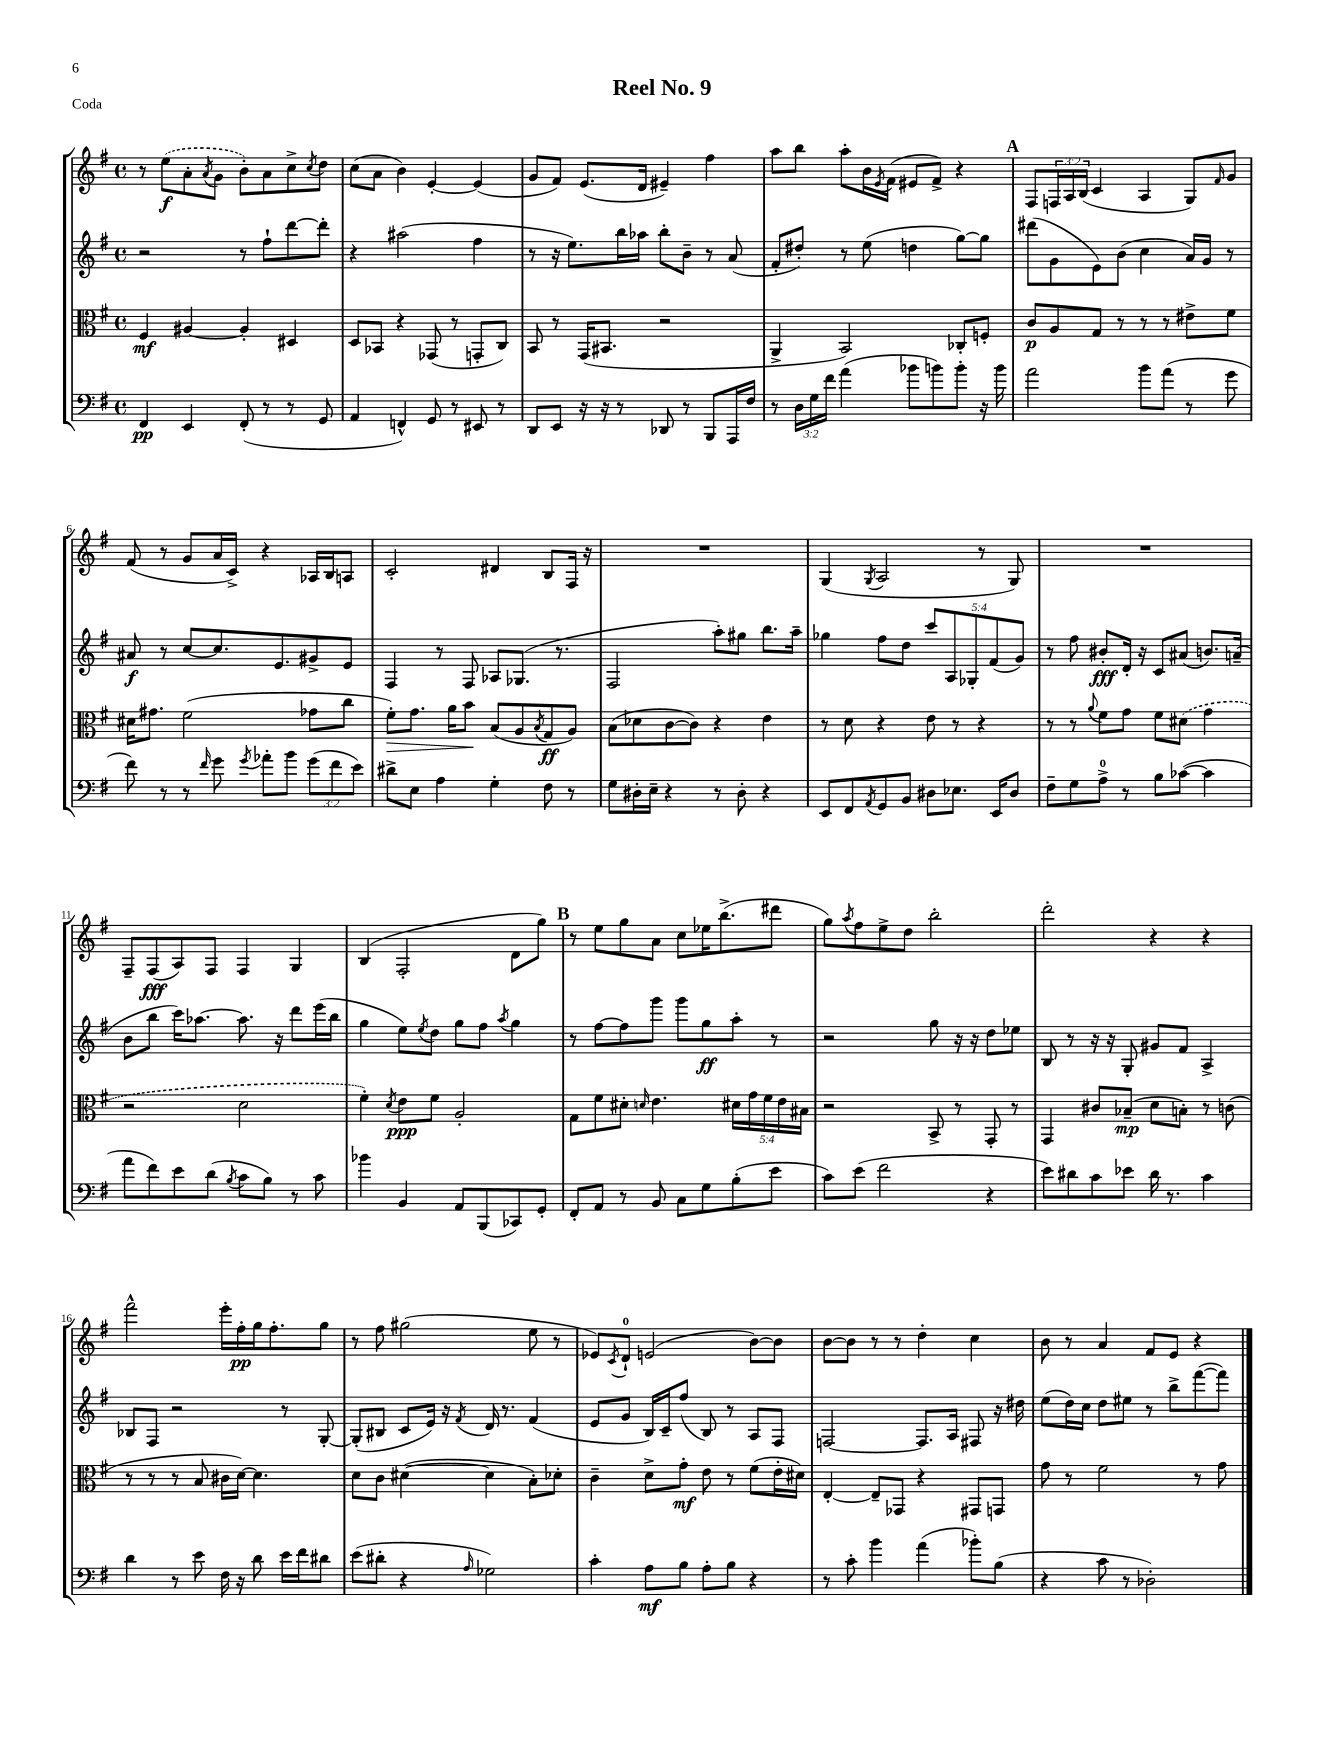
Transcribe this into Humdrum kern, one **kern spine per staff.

**kern	**dynam	**kern	**dynam	**kern	**dynam	**kern	**dynam
*part4	*part4	*part3	*part3	*part2	*part2	*part1	*part1
*staff4	*staff4	*staff3	*staff3	*staff2	*staff2	*staff1	*staff1
*clefF4	*	*clefC3	*	*clefG2	*	*clefG2	*
*k[f#]	*	*k[f#]	*	*k[f#]	*	*k[f#]	*
*M4/4	*	*M4/4	*	*M4/4	*	*M4/4	*
*met(c)	*	*met(c)	*	*met(c)	*	*met(c)	*
=1	=1	=1	=1	=1	=1	=1	=1
4FF#/	pp	4F#/	mf	2r	.	8r	.
.	.	.	.	.	.	(8ee\L	f
4EE/	.	[4A#X/	.	.	.	8a'\	.
.	.	.	.	.	.	8qa/	.
.	.	.	.	.	.	8g\J	.
(8FF#'/	.	4A#'/]	.	8r	.	8b'\L)	.
8r	.	.	.	8ff#`\L	.	8a\	.
8r	.	4D#X/	.	[8ddd\	.	8cc^\	.
.	.	.	.	.	.	8qcc/	.
8GG/	.	.	.	8ddd'\J]	.	8dd\J	.
=2	=2	=2	=2	=2	=2	=2	=2
4AA/	.	8D/L	.	4r	.	(8cc\L	.
.	.	8BB-X/J	.	.	.	8a\J	.
4FFn^^/)	.	4r	.	(2aa#X\	.	4b\)	.
8GG/	.	(8GG-X/	.	.	.	[4e'/	.
8r	.	8r	.	.	.	.	.
8EE#X/	.	8GGn'/L	.	4ff#\	.	(4e/]	.
8r	.	8C/J)	.	.	.	.	.
=3	=3	=3	=3	=3	=3	=3	=3
8DD/L	.	8BB/	.	8r	.	8g/L	.
8EE/J	.	8r	.	16r	.	8f#/J)	.
.	.	.	.	8.ee\L)	.	.	.
16r	.	(16GG/KL	.	.	.	(8.e/L	.
16r	.	8.BB#X/J	.	.	.	.	.
8r	.	.	.	16bb\L	.	.	.
.	.	.	.	16aa-X\JJ	.	16d/Jk	.
8DD-X/	.	2r	.	8bb'\L	.	4e#X~/)	.
8r	.	.	.	8b~\J	.	.	.
8BBB/L	.	.	.	8r	.	4ff#\	.
16AAA/L	.	.	.	(8a/	.	.	.
16F#/JJ	.	.	.	.	.	.	.
=4	=4	=4	=4	=4	=4	=4	=4
8r	.	4AA^/	.	8f#'/L	.	8aa\L	.
24D\LL	.	.	.	8dd#X'/J)	.	8bb\J	.
24G\	.	.	.	.	.	.	.
24f#\JJ	.	.	.	.	.	.	.
(4a\	.	2BB/)	.	8r	.	8aa'\L	.
.	.	.	.	(8ee\	.	16b\L	.
.	.	.	.	.	.	8qe/	.
.	.	.	.	.	.	(16f#\JJ	.
8b-X\L	.	.	.	4ddn\	.	8e#X/L	.
8bn\)	.	.	.	.	.	8f#^/J)	.
8b'\J	.	8C-X'/L	.	[8gg\L)	.	4r	.
16r	.	8Fn'/J	.	8gg\J]	.	.	.
16b\	.	.	.	.	.	.	.
!!LO:REH:place=s1:t=A
=5	=5	=5	=5	=5	=5	=5	=5
2a\	.	8c/L	p	(8ddd#X\L	.	8F#/L	.
.	.	8A/	.	8g\	.	24Fn/L	.
.	.	.	.	.	.	24A/	.
.	.	.	.	.	.	(24B/JJ	.
.	.	8G/J	.	8e\)	.	4c/	.
.	.	8r	.	(8b\J	.	.	.
8b\L	.	8r	.	4cc\	.	4A/	.
(8a\J	.	8r	.	.	.	.	.
8r	.	8e#X^\L	.	16a/LL)	.	8G/L)	.
.	.	.	.	16g/JJ	.	.	.
.	.	.	.	.	.	16qqf#/	.
8g\	.	8f#\J	.	8r	.	8g/J	.
!!LO:LB:g=z
=6	=6	=6	=6	=6	=6	=6	=6
8f#\)	.	16d#X\KL	.	8a#X/	f	(8f#/	.
.	.	8.g#X\J	.	.	.	.	.
8r	.	.	.	8r	.	8r	.
8r	.	(2f#\	.	[8cc/L	.	8g/L	.
16qqf#/	.	.	.	.	.	.	.
8g\	.	.	.	8.cc/]	.	16a/L	.
.	.	.	.	.	.	16c^/JJ)	.
8qg/	.	.	.	.	.	.	.
8a-X'\L	.	.	.	.	.	4r	.
.	.	.	.	8.e/	.	.	.
8b\J	.	.	.	.	.	.	.
(12g\L	.	8g-X\L	.	8g#X^/	.	16A-X/LL	.
.	.	.	.	.	.	16B/J	.
12f#\	.	.	.	.	.	.	.
.	.	8cc\J	.	8e/J	.	8An/J	.
12e\J)	.	.	.	.	.	.	.
=7	=7	=7	=7	=7	=7	=7	=7
!	!	!	!LO:HP:b	!	!	!	!
8d#X^\L	.	8f#'\L)	>	4F#/	.	2c'/	.
8E\J	.	8.g\J	.	.	.	.	.
4A\	.	.	.	8r	.	.	.
.	.	16a\KL	.	.	.	.	.
.	.	8b\J	.	8F#/	.	.	.
4G'\	.	(8B/L	]	8A-X/L	.	4d#X/	.
.	.	8A/	.	(8.G-X/J	.	.	.
.	.	8qB/	.	.	.	.	.
8F#\	.	8G/	ff	.	.	8B/L	.
.	.	.	.	8.r	.	.	.
8r	.	8A/J)	.	.	.	16F#/Jk	.
.	.	.	.	.	.	16r	.
=8	=8	=8	=8	=8	=8	=8	=8
8G\L	.	(8B\L	.	2F#/	.	1r	.
16D#X'\L	.	8d-X\	.	.	.	.	.
16E~\JJ	.	.	.	.	.	.	.
4r	.	[8c\	.	.	.	.	.
.	.	8c\J])	.	.	.	.	.
8r	.	4r	.	8aa'\L)	.	.	.
8D#'\	.	.	.	8gg#X\J	.	.	.
4r	.	4e\	.	8.bb\L	.	.	.
.	.	.	.	16aa~\Jk	.	.	.
=9	=9	=9	=9	=9	=9	=9	=9
8EE/L	.	8r	.	4gg-X\	.	(4G/	.
8FF#/	.	8d\	.	.	.	.	.
8qAA/	.	.	.	.	.	8qG/	.
8GG/	.	4r	.	8ff#\L	.	2A/	.
8BB/J	.	.	.	8dd\J	.	.	.
8D#X\L	.	8e\	.	10ccc/L	.	.	.
.	.	.	.	10A/	.	.	.
8.E-X\J	.	8r	.	.	.	.	.
.	.	.	.	10G-X'/	.	.	.
.	.	4r	.	.	.	8r	.
.	.	.	.	(10f#/	.	.	.
16EE/KL	.	.	.	.	.	.	.
8D#/J	.	.	.	.	.	8G/)	.
.	.	.	.	10g/J)	.	.	.
=10	=10	=10	=10	=10	=10	=10	=10
8F#~\L	.	8r	.	8r	.	1r	.
8G\	.	8r	.	8ff#\	.	.	.
.	.	8qqa/	.	.	.	.	.
8A^\J	.	8f#\L	.	8b#X'/L	fff	.	.
8r	.	8g\J	.	16d'/Jk	.	.	.
.	.	.	.	16r	.	.	.
8B\L	.	8f#\L	.	8c/L	.	.	.
([8c-X\J	.	(8d#X\J	.	(8a#X/J	.	.	.
4c-\]	.	4g\	.	8.bn/L)	.	.	.
.	.	.	.	(16an~/Jk	.	.	.
!!LO:LB:g=z
=11	=11	=11	=11	=11	=11	=11	=11
8a\L	.	2r	.	8b\L	.	8F#~/L	.
8f#\)	.	.	.	8bb\J	.	(8F#/	fff
8e\	.	.	.	16ccc\KL)	.	8A/)	.
.	.	.	.	[8.aa-X\J	.	.	.
(8d\J	.	.	.	.	.	8F#/J	.
8qB/	.	.	.	.	.	.	.
8c\L	.	2d\	.	8.aa-\]	.	4F#/	.
8B\J)	.	.	.	.	.	.	.
.	.	.	.	16r	.	.	.
8r	.	.	.	8ddd\L	.	4G/	.
8c\	.	.	.	(16eee\L	.	.	.
.	.	.	.	16bb\JJ	.	.	.
=12	=12	=12	=12	=12	=12	=12	=12
4b-X\	.	4f#'\)	.	4gg\	.	(4B/	.
.	.	8qd/	.	.	.	.	.
4BB/	.	8e\L	ppp	8ee\L)	.	2F#'/	.
.	.	.	.	8qee/	.	.	.
.	.	8f#\J	.	8dd\J	.	.	.
8AA/L	.	2A'/	.	8gg\L	.	.	.
(8BBB/	.	.	.	8ff#\J	.	.	.
.	.	.	.	8qaa/	.	.	.
8CC-X/)	.	.	.	4gg\	.	8d\L	.
8GG'/J	.	.	.	.	.	8gg\J)	.
!!LO:REH:place=s1:t=B
=13	=13	=13	=13	=13	=13	=13	=13
8FF#'/L	.	8G\L	.	8r	.	8r	.
8AA/J	.	8f#\	.	[8ff#\L	.	8ee\L	.
8r	.	8d#X'\J	.	8ff#\]	.	8gg\	.
.	.	16qqdn/	.	.	.	.	.
8BB/	.	4.e\	.	8ggg\J	.	8a\J	.
8C\L	.	.	.	8ggg\L	.	8cc\L	.
8G\	.	.	.	8gg\	ff	16ee-X\K	.
.	.	.	.	.	.	(8.bb^\	.
(8B'\	.	20d#X\LL	.	8aa'\J	.	.	.
.	.	20g\	.	.	.	.	.
.	.	20f#\	.	.	.	.	.
8e\J	.	.	.	8r	.	8ddd#X\J	.
.	.	20e\	.	.	.	.	.
.	.	20B#X\JJ	.	.	.	.	.
=14	=14	=14	=14	=14	=14	=14	=14
8c\L)	.	2r	.	2r	.	8gg\L)	.
.	.	.	.	.	.	8qaa/	.
(8e\J	.	.	.	.	.	8ff#\	.
2f#\	.	.	.	.	.	8ee^\	.
.	.	.	.	.	.	8dd\J	.
.	.	8BB^/	.	8gg\	.	2bb'\	.
.	.	8r	.	16r	.	.	.
.	.	.	.	16r	.	.	.
4r	.	8GG'/	.	8dd\L	.	.	.
.	.	8r	.	8ee-X\J	.	.	.
=15	=15	=15	=15	=15	=15	=15	=15
8e\L)	.	4GG/	.	8B/	.	2ddd'\	.
8d#X\	.	.	.	8r	.	.	.
8c\	.	8c#X/L	.	16r	.	.	.
.	.	.	.	16r	.	.	.
8e-X\J	.	(8B-X~/J	mp	8G'/	.	.	.
16d#\	.	8d\L	.	8g#X/L	.	4r	.
8.r	.	.	.	.	.	.	.
.	.	8Bn'\J)	.	8f#/J	.	.	.
4c\	.	8r	.	4A^/	.	4r	.
.	.	(8cn\	.	.	.	.	.
!!LO:LB:g=z
=16	=16	=16	=16	=16	=16	=16	=16
4d\	.	8r	.	8B-X/L	.	2fff#^^\	.
.	.	8r	.	8F#/J	.	.	.
8r	.	8r	.	2r	.	.	.
8e\	.	8B/	.	.	.	.	.
16F#\	.	16c#X\LL	.	.	.	16eee'\LL	.
16r	.	[16d\JJ)	.	.	.	16ff#'\	pp
8d\	.	4.d\]	.	.	.	16gg\J	.
.	.	.	.	.	.	8.ff#'\	.
16e\LL	.	.	.	8r	.	.	.
16f#\J	.	.	.	.	.	.	.
8d#X\J	.	.	.	[8G'/	.	8gg\J	.
=17	=17	=17	=17	=17	=17	=17	=17
(8e\L	.	8d\L	.	(8G'/L]	.	8r	.
8d#X'\J	.	8c\J	.	8B#X/J	.	8ff#\	.
4r	.	([4d#X\	.	8c/L	.	(2gg#X\	.
.	.	.	.	16e/Jk)	.	.	.
.	.	.	.	16r	.	.	.
16qqA/	.	.	.	8qf#/	.	.	.
2G-X\)	.	4d#\]	.	16d/	.	.	.
.	.	.	.	8.r	.	.	.
.	.	8B'\L)	.	(4f#/	.	8ee\	.
.	.	8d-X'\J	.	.	.	8r	.
=18	=18	=18	=18	=18	=18	=18	=18
4c'\	.	4c~\	.	8e/L	.	8e-X/L)	.
.	.	.	.	.	.	8qc/	.
.	.	.	.	8g/J	.	8d`/J	.
8A\L	mf	8d^\L	.	16B/LL)	.	(2en/	.
.	.	.	.	16c~/J	.	.	.
8B\J	.	8g'\J	mf	(8ff#/J	.	.	.
8A'\L	.	8e\	.	8B/)	.	.	.
8B\J	.	8r	.	8r	.	.	.
4r	.	(8f#\L	.	8A/L	.	[8b\L)	.
.	.	16e'\L	.	8F#/J	.	8b\J]	.
.	.	16d#X\JJ)	.	.	.	.	.
=19	=19	=19	=19	=19	=19	=19	=19
8r	.	[4E'/	.	[2Fn/	.	[8b\L	.
8c'\	.	.	.	.	.	8b\J]	.
4b\	.	8E~/L]	.	.	.	8r	.
.	.	8GG-X/J	.	.	.	8r	.
(4a\	.	4r	.	8.F/L]	.	4dd'\	.
.	.	.	.	16A/Jk	.	.	.
8b-X'\L)	.	8GG#X/L	.	8F#X/	.	4cc\	.
(8B\J	.	8GGn/J	.	16r	.	.	.
.	.	.	.	16dd#X\	.	.	.
=20	=20	=20	=20	=20	=20	=20	=20
4r	.	8g\	.	(8ee\L	.	8b\	.
.	.	8r	.	16dd\L)	.	8r	.
.	.	.	.	16cc\JJ	.	.	.
8c\	.	2f#\	.	8dd\L	.	4a/	.
8r	.	.	.	8ee#X\J	.	.	.
2D-X'\)	.	.	.	8r	.	8f#/L	.
.	.	.	.	8bb^\L	.	8e/J	.
.	.	8r	.	([8fff#\	.	4r	.
.	.	8g\	.	8fff#\J])	.	.	.
==	==	==	==	==	==	==	==
*-	*-	*-	*-	*-	*-	*-	*-
